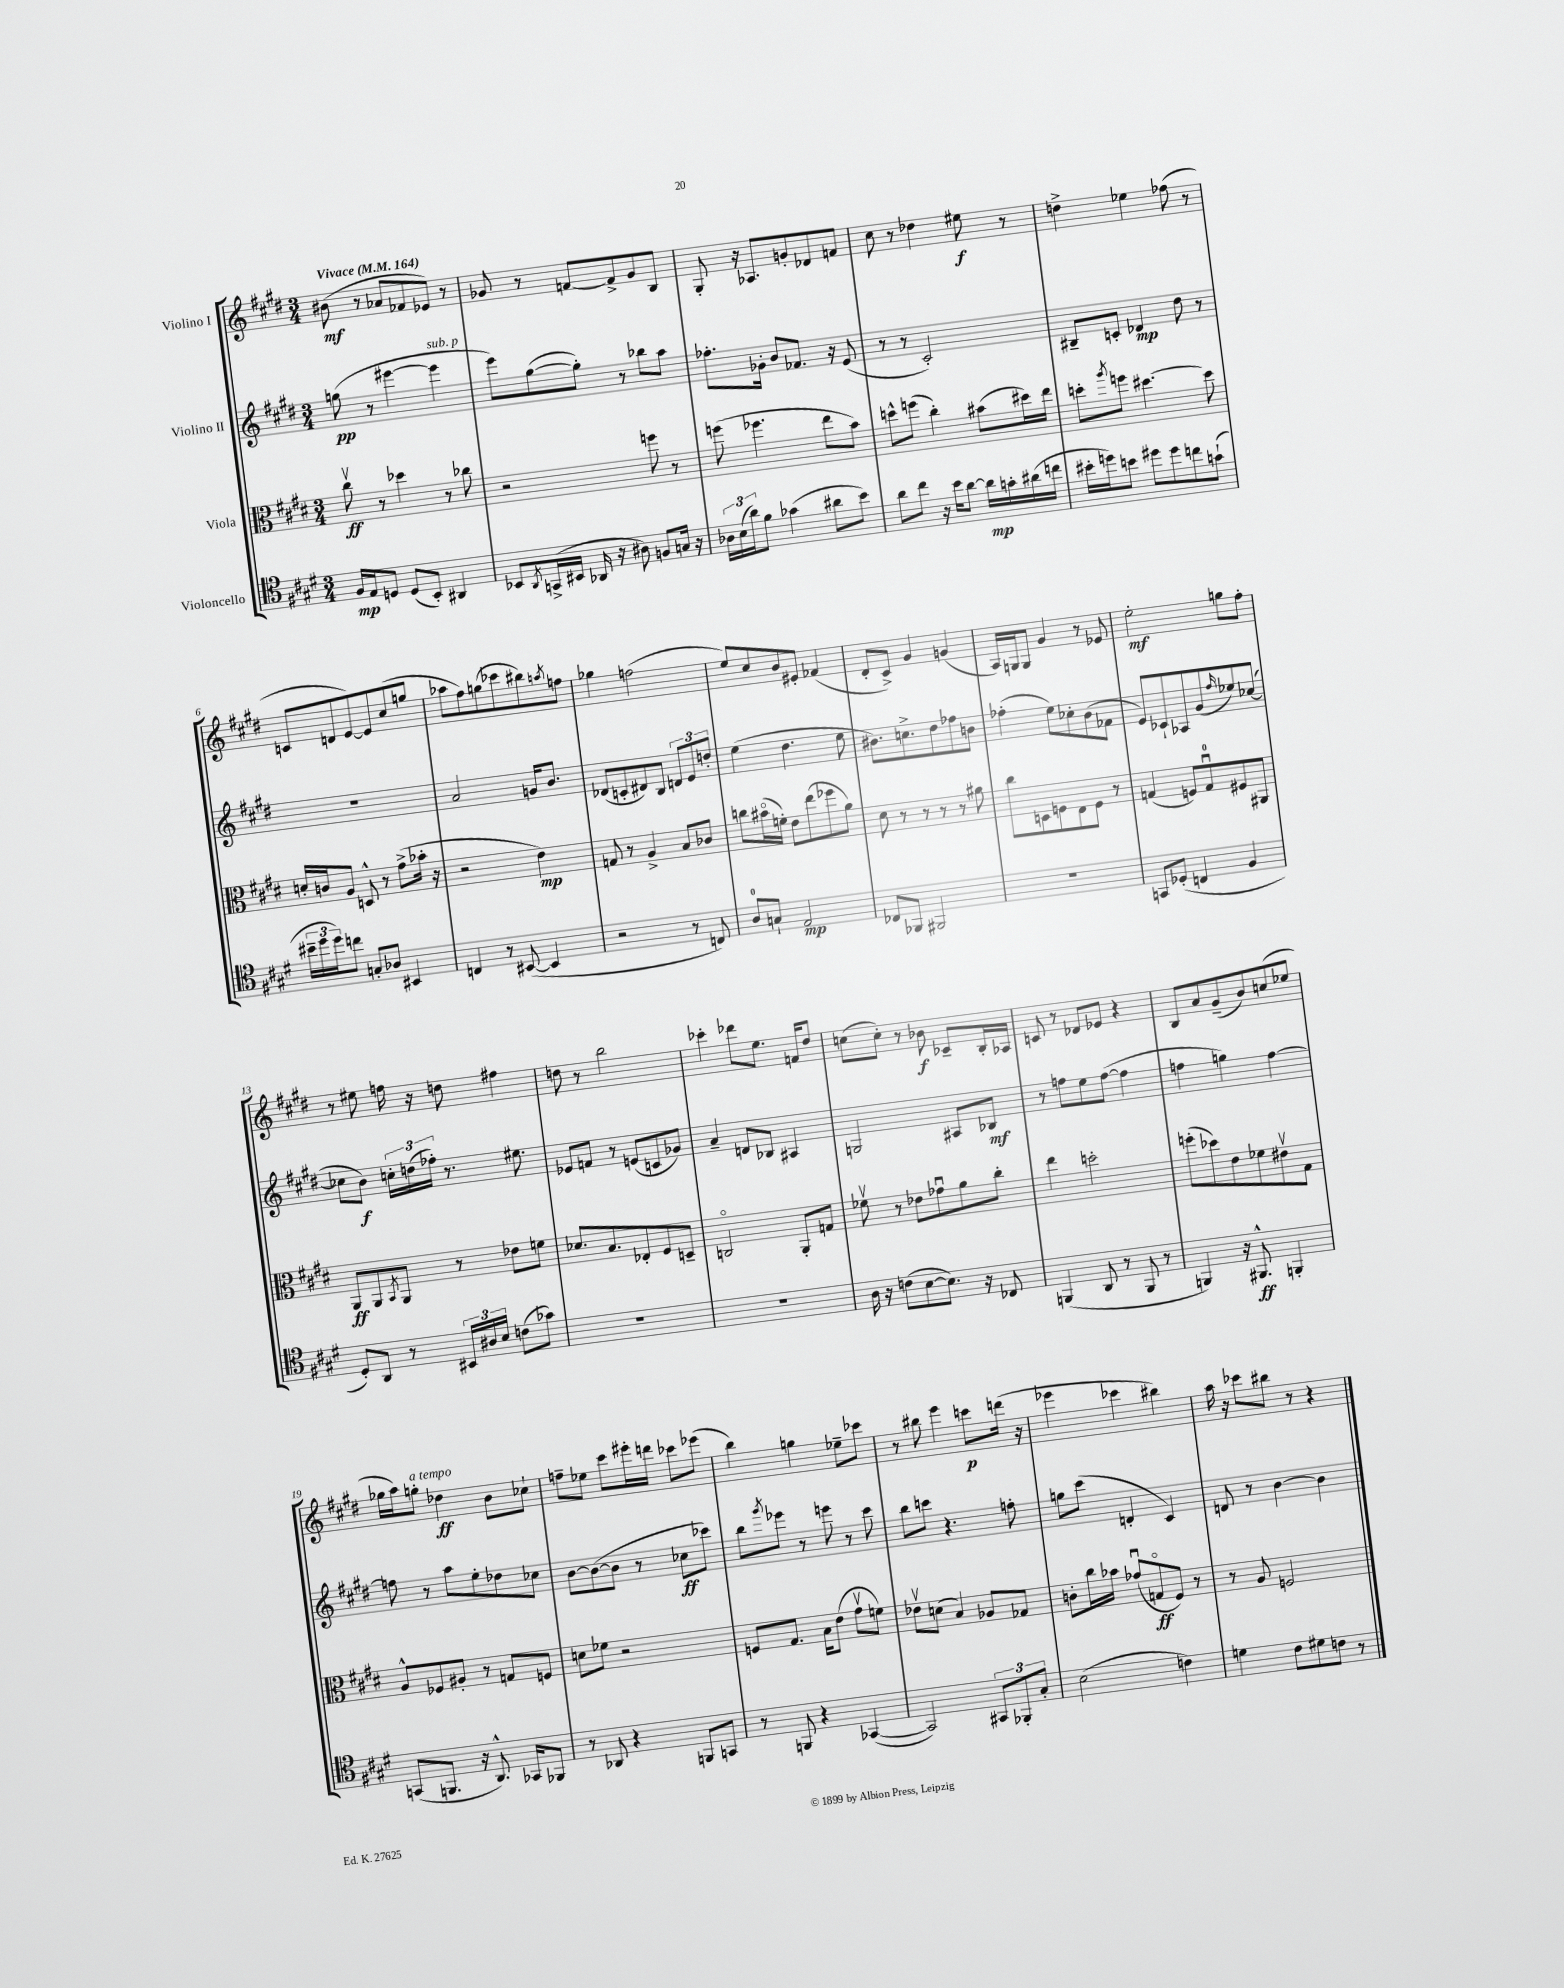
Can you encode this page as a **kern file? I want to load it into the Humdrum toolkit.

**kern	**dynam	**kern	**dynam	**kern	**dynam	**kern	**dynam
*part4	*part4	*part3	*part3	*part2	*part2	*part1	*part1
*staff4	*staff4	*staff3	*staff3	*staff2	*staff2	*staff1	*staff1
*I"Violoncello	*	*I"Viola	*	*I"Violino II	*	*I"Violino I	*
*clefC4	*	*clefC3	*	*clefG2	*	*clefG2	*
*k[f#c#g#d#]	*	*k[f#c#g#d#]	*	*k[f#c#g#d#]	*	*k[f#c#g#d#]	*
*M3/4	*	*M3/4	*	*M3/4	*	*M3/4	*
*MM164	*	*MM164	*	*MM164	*	*MM164	*
=1	=1	=1	=1	=1	=1	=1	=1
!	!	!	!	!	!	!LO:TX:a:B:t=Vivace	!
16F#/LL	mp	8cc#v\	ff	(8ggn\	pp	(8b#X\	mf
16E/J	.	.	.	.	.	.	.
8Dn/J	.	8r	.	8r	.	8r	.
(8D/L	.	4dd-X\	.	[4eee#X\	.	8a-X/L	.
8BB'/J)	.	.	.	.	.	8f-X/	.
!	!	!	!	!LO:TX:a:i:t=sub. p	!	!	!
4AA#X/	.	8r	.	4eee#\]	.	8e-X/J)	.
.	.	8cc-X\	.	.	.	8r	.
=2	=2	=2	=2	=2	=2	=2	=2
8BB-X/L	.	2r	.	8eee\L)	.	8g-X/	.
8qAA/	.	.	.	.	.	.	.
(16GGn^/L	.	.	.	([8gg#\	.	8r	.
16BB#X/JJ	.	.	.	.	.	.	.
16AA-X/	.	.	.	8gg#'\J])	.	[8fn/L	.
16r	.	.	.	.	.	.	.
8A#X\)	.	.	.	8r	.	8f^/]	.
8Fn/L	.	8ffn\	.	8bb-X\L	.	8g-/	.
16Gn/Jk	.	8r	.	8aa\J	.	8B/J	.
16r	.	.	.	.	.	.	.
=3	=3	=3	=3	=3	=3	=3	=3
24A-X\LL	.	(8ffn\	.	8.ff-X'\L	.	8G#'/	.
(24B\	.	.	.	.	.	.	.
24a\J)	.	.	.	.	.	.	.
8f#\J	.	4.ff-X\	.	.	.	16r	.
.	.	.	.	16g-X'\Jk	.	8.A-X/L	.
(4g-X\	.	.	.	8b/L	.	.	.
.	.	.	.	8.f-X/J	.	8gn'/	.
8a#X\L	.	8ee\L	.	.	.	8d-X/	.
.	.	.	.	16r	.	.	.
8b\J)	.	8b\J)	.	(8e/	.	8fn/J	.
=4	=4	=4	=4	=4	=4	=4	=4
8a\L	.	8ddn^^\L	.	8r	.	8cc#\	.
8cc#\J	.	(8ffn\J	.	8r	.	8r	.
16r	.	4cc#'\)	.	2c#'/)	.	4dd-X\	.
16b\KL	.	.	.	.	.	.	.
[8a\J	.	.	.	.	.	.	.
16a\LL]	mp	(8b#X\L	.	.	.	8ee#X\	f
16gn'\	.	.	.	.	.	.	.
(16a#X\	.	16dd#X\L)	.	.	.	8r	.
16ccn\JJ	.	16ee\JJ	.	.	.	.	.
=5	=5	=5	=5	=5	=5	=5	=5
16b#X'\LL	.	8ddn'\L	.	8B#X~/L	.	4ddn^\	.
16ddn\J)	.	.	.	.	.	.	.
.	.	8qaa/	.	.	.	.	.
8bn\J	.	8ffn\J	.	8cn'/J	.	.	.
8dd#X\L	.	[4.dd#X\	.	4d-X/	mp	4ee-X\	.
8dd#\	.	.	.	.	.	.	.
8ccn\	.	.	.	8dd#\	.	(8ff-X\	.
(8gn`\J	.	8dd#\]	.	8r	.	8r	.
!!LO:LB:g=z
=6	=6	=6	=6	=6	=6	=6	=6
24b#X~\LL	.	16dn'/LL	.	2.r	.	8cn/L	.
24dd#\	.	.	.	.	.	.	.
.	.	16cn/J	.	.	.	.	.
24dd#\J)	.	.	.	.	.	.	.
8ccn\J	.	8A/J	.	.	.	8dn/	.
8Gn'/L	.	8Dn^^/	.	.	.	[8e/)	.
8A-X/J	.	8r	.	.	.	8e/]	.
4BB#X/	.	(8g#^\L	.	.	.	(8cc#/	.
.	.	16b-X'\Jk	.	.	.	8ggn/J	.
.	.	16r	.	.	.	.	.
=7	=7	=7	=7	=7	=7	=7	=7
4Cn/	.	2r	.	2a/	.	8aa-X\L	.
.	.	.	.	.	.	8ff#\)	.
8r	.	.	.	.	.	(8ggn\	.
([8BB#X/	.	.	.	.	.	8ccc-X\	.
4BB#/]	.	4e\)	mp	16gn/KL	.	8bb#X\)	.
.	.	.	.	8.b/J	.	.	.
.	.	.	.	.	.	8qaan/	.
.	.	.	.	.	.	8ffn\J	.
=8	=8	=8	=8	=8	=8	=8	=8
2r	.	8Gn/	.	(8d-X/L	.	4gg-X\	.
.	.	8r	.	8cn'/	.	.	.
.	.	4A^/	.	8d#X/)	.	(2ffn\	.
.	.	.	.	8B/J	.	.	.
8r	.	8B/L	.	12dn/L	.	.	.
.	.	.	.	12e/	.	.	.
8Cn/)	.	8c-X/J	.	.	.	.	.
.	.	.	.	12ddn'/J	.	.	.
=9	=9	=9	=9	=9	=9	=9	=9
8A/L	.	8ccn\L	.	(4ee\	.	8ee/L)	.
8Gn`/J	.	(16b#X\L	.	.	.	8cc#/	.
.	.	16fn'\JJ)	.	.	.	.	.
2E/	mp	8e\L	.	4.dd#\	.	8b/	.
.	.	(8ee\	.	.	.	8e#X'/J	.
.	.	8ff-X\	.	.	.	(4f-X/	.
.	.	8a\J)	.	8ee\	.	.	.
=10	=10	=10	=10	=10	=10	=10	=10
8C-X/L	.	8d#\	.	8.b#X\L)	.	8d#'/L	.
8FF-X/J	.	8r	.	.	.	8c#^/J)	.
.	.	.	.	8.ccn^\	.	.	.
2FF#X/	.	8r	.	.	.	4g#/	.
.	.	8r	.	8dd#\	.	.	.
.	.	8r	.	8ff-X\	.	(4gn/	.
.	.	8a#X\	.	8bn\J	.	.	.
=11	=11	=11	=11	=11	=11	=11	=11
2.r	.	8cc#\L	.	(4ff-X'\	.	16A/LL)	.
.	.	.	.	.	.	16Gn/J	.
.	.	8Dn\	.	.	.	8G/J	.
.	.	8Fn\	.	8ee\L)	.	4g#/	.
.	.	8E\	.	8cc-X'\	.	.	.
.	.	8F\J	.	(8b\	.	8r	.
.	.	8r	.	8f-X\J	.	8e-X/	.
=12	=12	=12	=12	=12	=12	=12	=12
8GGn/L	.	(4Gn/	.	8e/L)	.	2ee'\	mf
(8D-X'/J	.	.	.	8c-X`/	.	.	.
4Cn/	.	8Fn/L)	.	8A-X/	.	.	.
.	.	8Gu/	.	(8g#/	.	.	.
.	.	.	.	16qqff#/	.	.	.
4F#/	.	8F#X/	.	8ee-X/)	.	8ggn\L	.
.	.	8AA#X/J	.	([8cc-X/J	.	8ff#'\J	.
!!LO:LB:g=z
=13	=13	=13	=13	=13	=13	=13	=13
8D#'/L)	.	8AA/L	ff	8cc-X\L]	.	8r	.
8AA/J	.	8AA/	.	8b\J)	f	8ee#X\	.
.	.	8qBB/	.	.	.	.	.
8r	.	8AA/J	.	24ccn'\LL	.	16ffn\	.
.	.	.	.	(24ddn\	.	.	.
.	.	.	.	.	.	16r	.
.	.	.	.	24ff-X'\JJ)	.	.	.
24BB#X/LL	.	8r	.	8.r	.	8ddn\	.
24A#X/	.	.	.	.	.	.	.
24B/JJ	.	.	.	.	.	.	.
(8cn\L	.	8e-X\L	.	.	.	4ff#X\	.
.	.	.	.	8.ee#X\	.	.	.
8g-X\J)	.	8fn\J	.	.	.	.	.
=14	=14	=14	=14	=14	=14	=14	=14
2.r	.	8.d-X/L	.	8e-X/L	.	8ddn\	.
.	.	.	.	8fn/J	.	8r	.
.	.	8.B/	.	.	.	.	.
.	.	.	.	8r	.	2bb\	.
.	.	8E-X'/	.	(8en/L	.	.	.
.	.	8F#/	.	8cn/	.	.	.
.	.	8Dn~/J	.	8g-X/J)	.	.	.
=15	=15	=15	=15	=15	=15	=15	=15
2.r	.	2Cn/	.	4a~/	.	4ccc-X'\	.
.	.	.	.	8dn/L	.	8ddd-X\L	.
.	.	.	.	8B-X/J	.	8.ee\J	.
.	.	8AA'/L	.	4A#X/	.	.	.
.	.	.	.	.	.	16fn/KL	.
.	.	8Gn/J	.	.	.	8dd#/J	.
=16	=16	=16	=16	=16	=16	=16	=16
16A\	.	8f-Xv\	.	2Gn/	.	(8ccn\L	.
16r	.	.	.	.	.	.	.
(8cn\L	.	8r	.	.	.	8cc'\J)	.
[8B\	.	8e-X\L	.	.	.	8r	.
8.B\J])	.	8g-Xu\	.	.	.	8b-X\	f
.	.	8a\	.	8A#X/L	.	8c-X~/L	.
16r	.	.	.	.	.	.	.
8C-X/	.	8cc#'\J	.	8B-X/J	mf	16B'/L	.
.	.	.	.	.	.	16A-X/JJ	.
=17	=17	=17	=17	=17	=17	=17	=17
(4FFn/	.	4ee\	.	8r	.	8cn/	.
.	.	.	.	8ffn\L	.	8r	.
8AA/	.	2ddn'\	.	8ee\	.	8d-X/L	.
8r	.	.	.	([8ff\J	.	8e-X/J	.
8FF/	.	.	.	4ff\]	.	4r	.
8r	.	.	.	.	.	.	.
=18	=18	=18	=18	=18	=18	=18	=18
4FFn/)	.	(8ffn'\L	.	4ffn\	.	8B/L	.
.	.	8dd-X\)	.	.	.	8a/	.
16r	.	8e\	.	4ggn\)	.	(8g#~/	.
8.FF#X^^/	ff	.	.	.	.	.	.
.	.	8f-X\	.	.	.	8b/)	.
4FFn'/	.	8e#Xv\	.	[4ff\	.	(8ccn/	.
.	.	8G#\J	.	.	.	8ee-X/J	.
!!LO:LB:g=z
=19	=19	=19	=19	=19	=19	=19	=19
(8GGn/L	.	8A^^/L	.	8ffn\]	.	16gg-X\LL	.
.	.	.	.	.	.	16aa\J)	.
!	!	!	!	!	!	!LO:TX:a:i:t=a tempo	!
8.FFn/J	.	8F-X/	.	8r	.	8ggn'\J	.
.	.	8A#X'/J	.	8aa\L	.	4dd-X\	ff
16r	.	.	.	.	.	.	.
8.AA^^/)	.	8r	.	8ee'\	.	.	.
.	.	8Gn/L	.	8dd-X\	.	8b\L	.
16GG-X/KL	.	.	.	.	.	.	.
8FF-X/J	.	8Fn/J	.	8cc-X\J	.	8cc-X`\J	.
=20	=20	=20	=20	=20	=20	=20	=20
8r	.	8dn\L	.	[8b\L	.	8ffn~\L	.
8AA-X/	.	8f-X\J	.	(8b\_	.	8ee-X\J	.
4r	.	2r	.	8b\J]	.	8ccc#\L	.
.	.	.	.	8r	.	16eee#X'\L	.
.	.	.	.	.	.	16dddn\JJ	.
8FFn/L	.	.	.	8cc-X\L	ff	8ccc-X\L	.
8GGn/J	.	.	.	8ccc-X\J)	.	(8eee-X\J	.
=21	=21	=21	=21	=21	=21	=21	=21
8r	.	8Fn/L	.	8bb\L	.	4bb\)	.
.	.	.	.	8qggg#/	.	.	.
8FFn/	.	8.G#/J	.	8eee-X\J	.	.	.
4r	.	.	.	8r	.	4ggn\	.
.	.	16B\KL	.	.	.	.	.
.	.	(8e\J	.	8eeen\	.	.	.
([4GG-X/	.	8g#v\L	.	8r	.	8ee-X~\L	.
.	.	8fn\J)	.	8ccc#\	.	8ccc-X\J	.
=22	=22	=22	=22	=22	=22	=22	=22
2GG-/])	.	8e-Xv\L	.	8bb\L	.	8r	.
.	.	(8dn\J	.	8cccn\J	.	8bb#X\	.
.	.	4B/)	.	4.r	.	4eee\	.
12GG#X/L	.	8A-X/L	.	.	.	8cccn\L	p
12FF-X'/	.	.	.	.	.	.	.
.	.	8G-X/J	.	8ffn'\	.	(16dddn\Jk	.
12G#'/J	.	.	.	.	.	.	.
.	.	.	.	.	.	16r	.
=23	=23	=23	=23	=23	=23	=23	=23
(2B\	.	8cn'\L	.	8ggn\L	.	4eee-X\	.
.	.	16cc#\L	.	(8ccc#\J	.	.	.
.	.	16b-X\JJ	.	.	.	.	.
.	.	(8g-Xu/L	.	4dn'/	.	4ccc-X\	.
.	.	8Gn/	ff	.	.	.	.
4cn\)	.	8F#/J)	.	4c#/)	.	4bb#X\)	.
.	.	8r	.	.	.	.	.
=24	=24	=24	=24	=24	=24	=24	=24
4dn\	.	8r	.	8dn/	.	16aa\	.
.	.	.	.	.	.	16r	.
.	.	8A/	.	8r	.	8ccc-X\L	.
8c#\L	.	2Fn/	.	[4b\	.	8bb#X\J	.
8d#X\	.	.	.	.	.	8r	.
8cn\J	.	.	.	4b\]	.	4r	.
8r	.	.	.	.	.	.	.
==	==	==	==	==	==	==	==
*-	*-	*-	*-	*-	*-	*-	*-
